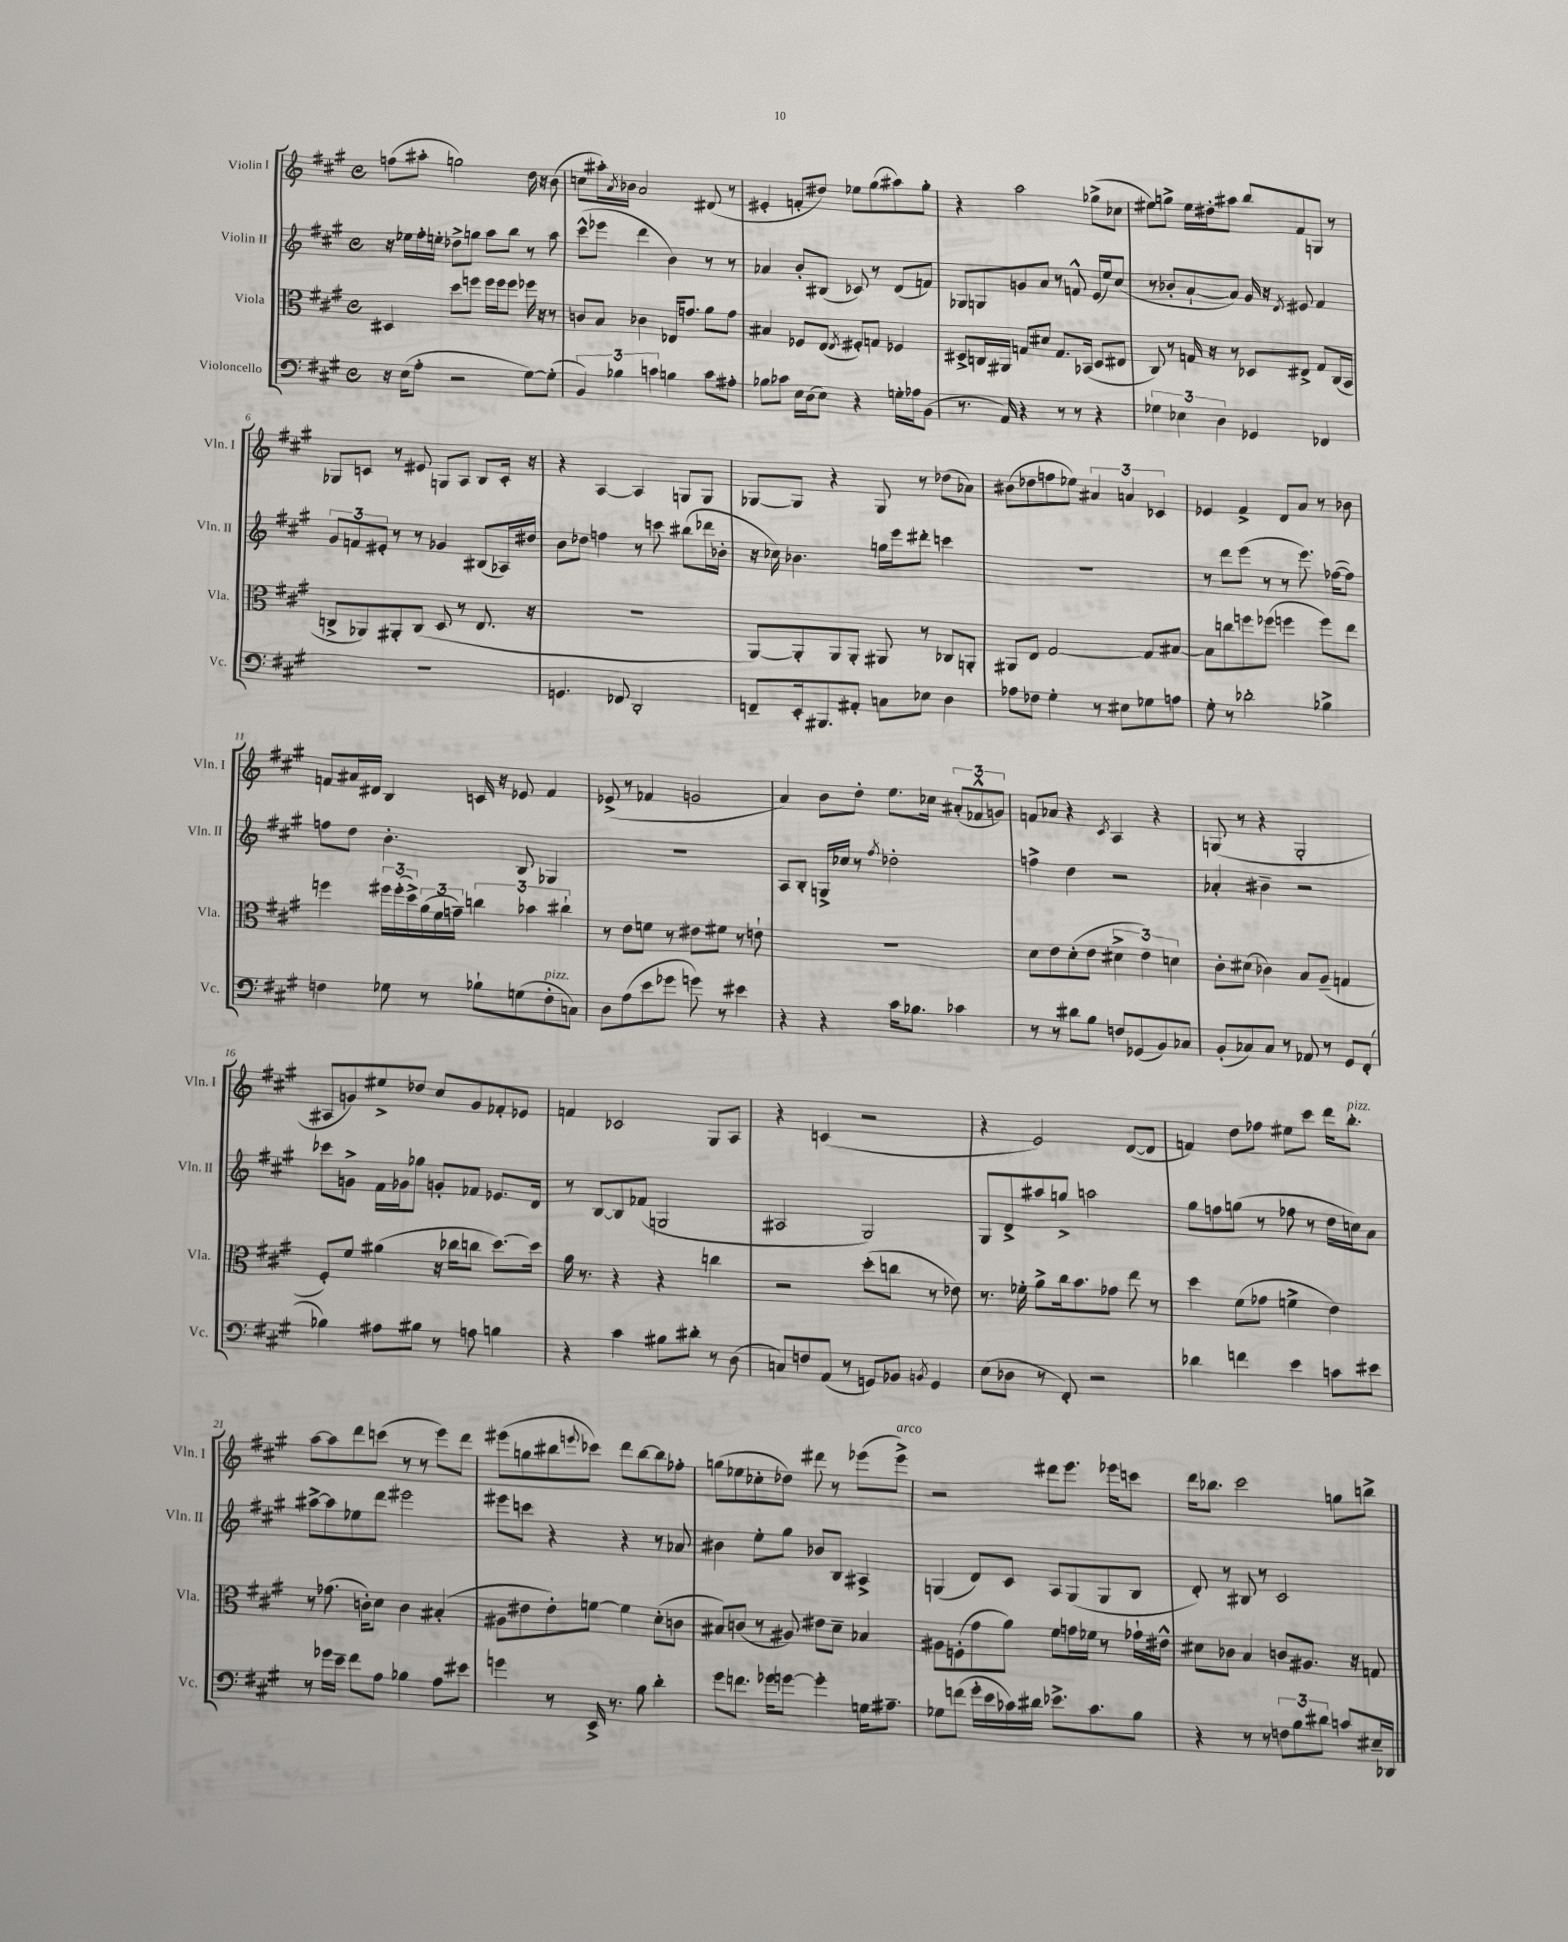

**kern	**kern	**kern	**kern
*part4	*part3	*part2	*part1
*staff4	*staff3	*staff2	*staff1
*I"Violoncello	*I"Viola	*I"Violin II	*I"Violin I
*I'Vc.	*I'Vla.	*I'Vln. II	*I'Vln. I
*clefF4	*clefC3	*clefG2	*clefG2
*k[f#c#g#]	*k[f#c#g#]	*k[f#c#g#]	*k[f#c#g#]
*M4/4	*M4/4	*M4/4	*M4/4
*met(c)	*met(c)	*met(c)	*met(c)
=1	=1	=1	=1
16r	4D#X/	16r	(8ffn\L
(16E\KL	.	16ee-X\LL	.
8A'\J	.	16ff#'\	8aa#X'\J
.	.	16een'\JJ	.
2r	8dd\L	8dd-X^\L	2ggn\)
.	8ffn\J	8ggn\J	.
.	16ff\LL	8aa\L	.
.	16ff\J	.	.
.	8ff\J	8bb\J	.
[8G#\L)	16ff-X\	8r	16dd\
.	16r	.	16r
(8G#'\J]	8r	8aa\	(8b\
=2	=2	=2	=2
6BB/)	8cn/L	(8ccc#^^\L	8ccn\L
.	8B/J	8eee-X\J	16aa#X'\L)
6B-X\	.	.	.
.	.	.	8qa/
.	.	.	16b-X\JJ
.	4c-X\	4ddd\	2a/
6cn\	.	.	.
4Bn\	16E-X/KL	4b\)	.
.	8.gn/J	.	.
8c\L	8a\L	8r	(8d#X/
8A#X'\J	8g\J	8r	8r
=3	=3	=3	=3
8B-X\L	4B#X/	4a-X/	4e#X'/
8c-X\J	.	.	.
16E\LL	8F-X/L	8b'/L	8fn'/L
(16D\J	.	.	.
8E\J)	(8E/J	(8B#X/J	8dd#X/J)
.	8qE/	.	.
4r	8F#X'/L)	8c-X/)	8ee-X\L
.	8Gn/J	8r	(8gg#\
16Gn'\LL	4F-X/	(8d/L	8aa#X\)
16A-X\J	.	.	.
(8BB\J	.	8fn/J)	8gg#'\J
=4	=4	=4	=4
8.r	8D#X^/L	8G-X/L	4r
.	16Cn/L	8Gn/	.
16AA/)	16AA#X/JJ	.	.
4r	8Gn/L	8gn/	2aa\
.	8d#X/J	8a/J	.
8r	8.G/L	8r	.
8r	.	8fn^^/	.
.	(16BB-X/Jk	.	.
4r	8D#/L	(16e/LL	(8gg-X^\L
.	.	16ee/J)	.
.	8E#X/J	(8cc#/J	8cc-X\J
=5	=5	=5	=5
6G-X\	8C#/)	8r	8ee#X\L)
.	8r	8b-X'/L	8ggn^\J
6E-X\	.	.	.
.	16Gn/	[8a`/	16ee#\LL
.	16r	.	16dd#X'\J
6D\	.	.	.
.	8r	8a/J])	8aa#X\J
4GG-X/	8D-X/L	16g#/	8bb/L
.	.	16r	.
.	.	8qd/	.
.	8E#X^/J	8e#X/	8f#/
4FF-X/	8G/L	4f#/	8Gn/J
.	(16C#/L	.	8r
.	16BB/JJ	.	.
!!LO:LB:g=z
=6	=6	=6	=6
1r	8Cn^/L	12g#/L	8G-X/L
.	.	12fn/	.
.	8AA-X/)	.	8cn/J
.	.	12e#X'/J	.
.	8AA#X'/	8r	8r
.	(8C/J	8r	8e#X/
.	8D/	4g-X/	8Gn/L
.	8r	.	8A/J
.	8.E/	(8B#X/L	8B/L
.	.	16A-X/L)	16c'/Jk
.	16r	16dd#X/JJ	16r
=7	=7	=7	=7
4.GGn/	1r	8b\L	4r
.	.	8dd-X\J	.
.	.	4ffn\	[4A/
8FF-X/	.	.	.
2DD'/	.	8r	4A/]
.	.	8cccn\	.
.	.	(8bb#X\L	8Gn/L
.	.	16ddd-X\L	8G/J
.	.	16b-X'\JJ	.
=8	=8	=8	=8
8FFn~/L	[8AA/L)	16r	[8G-X/L
.	.	16cc-X\)	.
16EE'/k	8AA'/]	4.b-X\	8G-/J]
8.BBB#X/	.	.	.
.	8AA/	.	4r
8AA#X'/J	8AA'/J	.	.
8Cn\L	8AA#X/	16ggn\LL	8G-/
.	.	16eee\J	.
8E-X\J	8r	8ddd#X'\J	8r
4D\	8C-X/L	4cccn\	(8dd-X\L
.	8AAn'/J	.	8a-X\J)
=9	=9	=9	=9
8A-X\L	8AA#X/L	1r	(8b#X\L
8F-X\J	8E/J	.	8dd-X\
4G#'\	[2G#/	.	8ffn\
.	.	.	8ee-X\J)
8r	.	.	6a#X/
8E#X\L	.	.	.
.	.	.	6an/
8G-X\	8G#/L]	.	.
.	.	.	6c-X/
8An\J	[8B#X/J	.	.
=10	=10	=10	=10
8G#'\	8B#\L]	8r	4e-X/
8r	8ccn\	8ddd\L	.
2d-X'\	8ffn\	(8eee\J	4f#^/
.	(8ff-X\J	8r	.
.	4ffn\	8r	8d/L
.	.	8.eee\)	8a/J
4B-X^\	8ff\L)	.	8r
.	.	([16ff-X\KL	.
.	8ee\J	8ff-\J])	8b-X\
!!LO:LB:g=z
=11	=11	=11	=11
4Fn\	4ffn\	8ffn\L	8fn/L
.	.	8dd\J	16a#X/L
.	.	.	16d#X/JJ
8G-X\	24ff#X\LL	4.b'\	4B/
.	(24ff#'\	.	.
.	24dd^\)	.	.
8r	(24a\	.	.
.	24f#\	.	.
.	24gn~\JJ)	.	.
8B-X`\L	6ccn\	.	16cn/
.	.	.	16r
(8Gn\	.	8B/	8e-X/
.	6b-X\	.	.
!LO:TX:a:i:t=pizz.	!	!	!
8F'\	.	4G-X/	4f/
.	6cc#X`\	.	.
8Cn\J)	.	.	.
=12	=12	=12	=12
8D\L	8r	1r	(8e-X^/
(8A\	8e\L	.	8r
8e\	8fn\J	.	4f-X/
8g-X\J	8r	.	.
8gn\)	8e#X\L	.	2gn/
8r	8f#X\J	.	.
4e#X\	8r	.	.
.	8en`\	.	.
=13	=13	=13	=13
4r	1r	8A/L	4a/)
.	.	8B'/J	.
4r	.	16Gn^/LL	8b\L
.	.	16cc-X/JJ	.
.	.	8r	8dd'\J
.	.	8qff#/	.
16c#\KL	.	2dd-X'\	8.ee\L
8.B-X\J	.	.	.
.	.	.	16cc-X\Jk
4c-X\	.	.	(12a#X'/L
.	.	.	12f-X^^/
.	.	.	12gn/J)
=14	=14	=14	=14
8r	8d\L	4ffn^\	8fn/L
8r	8e\	.	8a-X/J
8d#X\L	(8d'\	4dd\	4r
8B\J	8e\J	.	.
.	.	.	8qc#/
8Fn/L	6d#X^\	2r	4A/
(8GG-X/	.	.	.
.	6e\)	.	.
8BB/)	.	.	4r
.	6dn\	.	.
8C-X/J	.	.	.
=15	=15	=15	=15
(8BB'/L	8c#'\L	4a-X'/	(8Gn/
8C-X/)	(8d#X\J	.	8r
8C-/J	4c-X\)	4b#X~\	4r
8r	.	.	.
8AA-X/	8B/L	2r	2G'/
8r	(8A~/J	.	.
8GG#/L	4Gn/	.	.
(8FF#'/J	.	.	.
!!LO:LB:g=z
=16	=16	=16	=16
4B-X\)	8F#'/L)	8ccc-X\L	8A#X/L
.	8f#/J	8gn^\J	8gn/)
8A#X\L	(4a#X\	16f#\LL	8ee#X^/
.	.	16g-X\J	.
8B#X\J	.	8gg-X\J	8dd-X/J
8r	16r	8gn'/L	8cc#/L
.	16cc-X\KL	.	.
8An\	8ccn\J	8f-X/J	8g/
4Bn\	[8.dd\L)	8.e-X/L	8f-X'/
.	.	.	8e-X/J
.	16dd\Jk]	16d/Jk	.
=17	=17	=17	=17
4r	16a\	8r	4fn/
.	8.r	.	.
.	.	[8B/L	.
4c#\	4r	8B/]	2c-X/
.	.	(8f-X/J	.
8B#X\L	4r	2Gn/	.
8d#X'\J	.	.	.
8r	4ccn\	.	8G#/L
(8D\	.	.	8A/J
=18	=18	=18	=18
8Cn/L)	2r	2A#X/	4r
8Fn/	.	.	.
(8AA/J	.	.	(4cn/
8r	.	.	.
8GGn/L)	(8dd'\L	2G#/)	2r
8BB-X/J	8ccn\J	.	.
8qBBn/	.	.	.
4GG/	8r	.	.
.	8e-X\)	.	.
=19	=19	=19	=19
(8E\L	8.r	8G#/L	4r
8D-X\J	.	8d^/	.
.	16f-X'\	.	.
8r	8a^\L	8aa#X/	2e/)
8FF#'/)	16cc#\k	8ggn^/J	.
.	8.b\	.	.
2r	.	2aan\	.
.	8g-X\J	.	.
.	8ee\	.	([8d/L
.	8r	.	8d/J]
=20	=20	=20	=20
4d-X\	4dd\	8gg#\L	4fn/)
.	.	8ffn\	.
4fn\	(8f#\L	(8ggn\J	8dd\L
.	8g-X\J	8r	8ff-X\J
4e\	4fn^\	8ff-X\	8ee#X\L
.	.	8r	8ccc#\J
8cn\L	4e\)	16dd\LL	16ddd\KL
!	!	!	!LO:TX:a:i:t=pizz.
.	.	16ccn\J)	8.bb'\J
8e#X\J	.	8a\J	.
!!LO:LB:g=z
=21	=21	=21	=21
8r	8r	[8aa#X^\L	[8aa\L
16g-X\LL	(8.g-X\	8aa#\]	8aa\]
16e~\JJ	.	.	.
8f#\L	.	8ee-X\	8ddd\
.	16cn'\KL)	.	.
8A\J	8d\J	8ddd\J	(8cccn\J
4B-X\	4c\	2eee#X\	8r
.	.	.	8r
8A\L	(4B#X'/	.	8eee\L)
8e#X\J	.	.	8ddd\J
=22	=22	=22	=22
4gn\	8A#X\L	8eee#X\L	(8eee#X\L
.	8e#X\	8cccn\J	8ggn\
8r	8e#'\)	4r	8bb#X\
.	.	.	8qqeeen/
16EE^/	[8fn\J	.	8ccc-X\J)
8.r	.	.	.
.	4f\]	4r	8ddd\L
8B\	.	.	[8bb#\
4d'\	(8d'\L	8r	8bb#\]
.	8cn\J	8a-X/	8ff-X'\J
=23	=23	=23	=23
8g#\L	8B#X/L)	4b#X\	(8ggn\L
8.fn\J	(8cn/J	.	8ee-X\
.	8r	8ee'\L	8cc-X'\
16g-X\KL	.	.	.
[8gn\J	8A#X/)	8gg#\J	8dd-X\J)
4g'\]	8e#X\L	8b-X/L	8ddd#X\
.	8d~\J	8B/J	8r
16Gn\KL	4B-X/	4A#X^/	(8eee-X\L
8.A#X~\J	.	.	.
!	!	!	!LO:TX:a:i:t=arco
.	.	.	8eee-^\J)
=24	=24	=24	=24
8G-X\L	8A#X\L	(4Gn/	2r
(8fn\J	(8Fn'\	.	.
16g#'\LL	8g#\	8d/L)	.
16e\	.	.	.
16c-X\)	8a\J)	8c#/J	.
16d#X\JJ	.	.	.
8.e-X^\L	8f#\L	8A/L	8ddd#X\L
.	16gn\L	(8G/	8.eee\J
8.c-\	16f-X\JJ	.	.
.	8r	8G/	.
.	.	.	16eee-X\KL
8B\J	16g-X`\LL	8B/J	8cccn\J
.	16e#X^^\JJ	.	.
=25	=25	=25	=25
4r	8d#X\L	8d'/)	16ddd\KL
.	.	.	8.bb-X\J
.	8c-X\J	8r	.
8r	4B/	8B#X/	2ccc#\
8r	.	8r	.
12Fn\L	8cn/L	2c#/	.
12B\	.	.	.
.	8.A#X/J	.	.
12d#X\J	.	.	.
8cn/L	.	.	8ggn\L
.	16r	.	.
16E#X~/L	8Gn/	.	8bbn^\J
16DD-X/JJ	.	.	.
==	==	==	==
*-	*-	*-	*-
